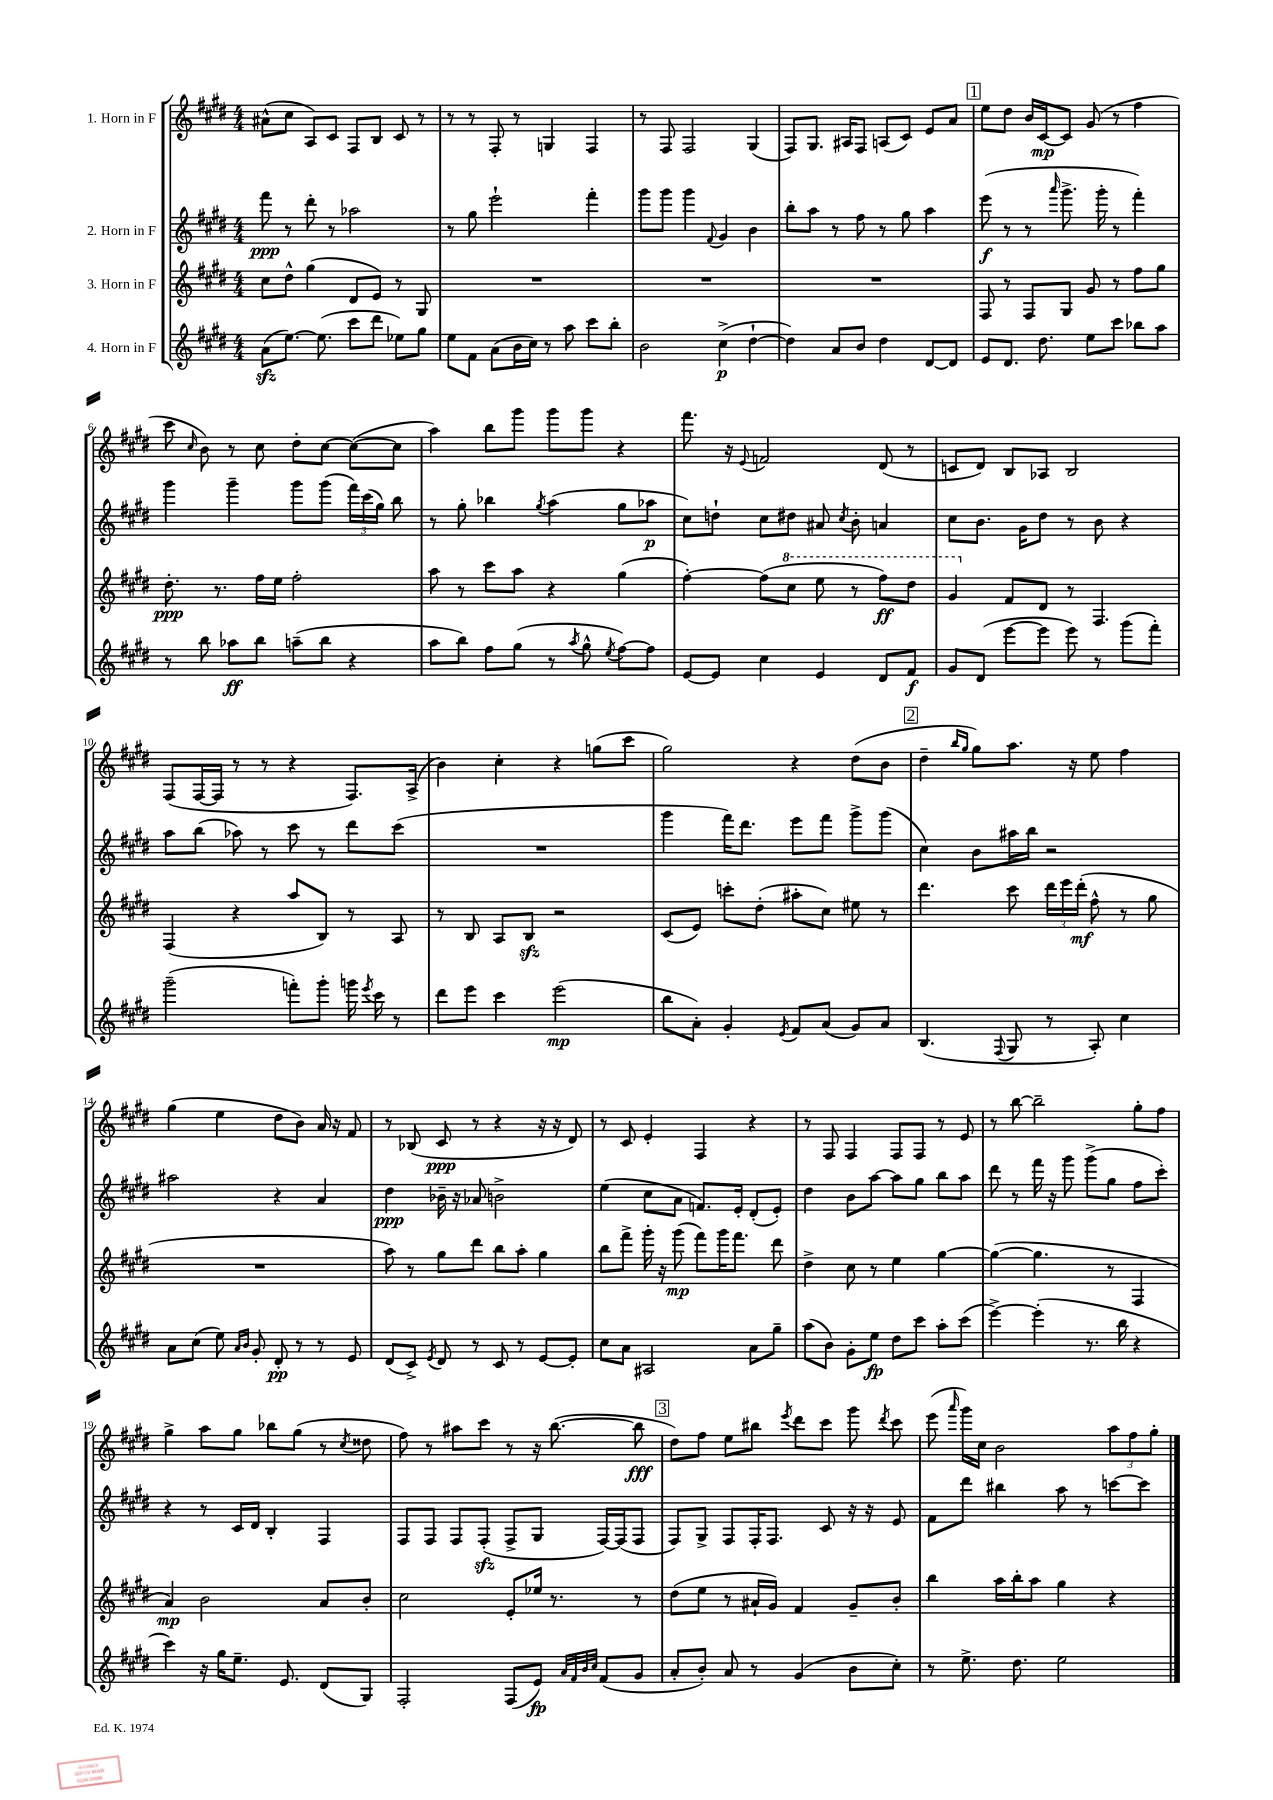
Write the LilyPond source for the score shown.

<<
\new StaffGroup <<
\new Staff = "s0" \with { instrumentName = "1. Horn in F" } {
    \clef treble \key e \major \numericTimeSignature \time 4/4
    \autoBeamOff ais'8[-^( cis''8] a8[) cis'8] fis8[ b8] cis'8 r8 |
    r8 r8 fis8-. r8 g4 fis4 |
    r8 fis8 fis2 gis4( |
    fis8[) gis8.] ais16[ fis8] a8[( cis'8]) e'8[ a'8] |
    \mark \markup { \box "1" } e''8[ dis''8] b'16[ cis'16~\mp cis'8] gis'8( r8 fis''4 |
    cis'''8 \grace { cis''16 } b'8) r8 cis''8 dis''8[-. cis''8]~ cis''8[~( cis''8] |
    a''4) b''8[ gis'''8] gis'''8[ gis'''8] r4 |
    fis'''8. r16 \appoggiatura { e'8 } f'2 dis'8( r8 |
    c'8[ dis'8]) b8[ aes8] b2 |
    fis8[( fis16~ fis16] r8 r8 r4 fis8.[) a16]->( |
    b'4) cis''4-. r4 g''8[( cis'''8] |
    gis''2) r4 dis''8[( b'8] |
    \mark \markup { \box "2" } dis''4-- \grace { b''16[ gis''16] } gis''8[) a''8.] r16 e''8 fis''4 |
    gis''4( e''4 dis''8[ b'8]) a'16 r16 fis'8 |
    r8 bes8( cis'8\ppp r8 r4 r16 r16 dis'8) |
    r8 cis'8 e'4-. fis4 r4 |
    r8 fis8 fis4 fis8[ fis8] r8 e'8 |
    r8 b''8~ b''2-- gis''8[-. fis''8] |
    gis''4-> a''8[ gis''8] bes''8[ gis''8]( r8 \acciaccatura { cis''8 } disis''8 |
    fis''8) r8 ais''8[ cis'''8] r8 r16 b''8.~( b''8\fff |
    \mark \markup { \box "3" } dis''8[) fis''8] e''8[ bis''8] \acciaccatura { e'''8 } dis'''8[ cis'''8] gis'''8 \acciaccatura { dis'''8 } cis'''8 |
    e'''8( \grace { a'''16 } gis'''16[) cis''16] b'2 \tuplet 3/2 { a''8[ fis''8 gis''8]-. } \bar "|." |
}
\new Staff = "s1" \with { instrumentName = "2. Horn in F" } {
    \clef treble \key e \major \numericTimeSignature \time 4/4
    \autoBeamOff fis'''8\ppp r8 dis'''8-. r8 aes''2 |
    r8 gis''8 e'''2-! fis'''4-. |
    gis'''8[ gis'''8] gis'''4 \appoggiatura { fis'8 } gis'4 b'4 |
    b''8[-. a''8] r8 fis''8 r8 gis''8 a''4 |
    \mark \markup { \box "1" } e'''8\f( r8 r8 \grace { a'''16 } gis'''8.-> gis'''16-. r8 fis'''4-.) |
    gis'''4 gis'''4-- gis'''8[ gis'''8]( \tuplet 3/2 { fis'''16[) cis'''16( gis''16]) } b''8 |
    r8 gis''8-. bes''4 \acciaccatura { gis''8 } a''4( gis''8[ aes''8]\p |
    cis''8[) d''8]-! cis''8[ dis''8] ais'8 \acciaccatura { cis''8 } b'8-. a'4 |
    cis''8[ b'8.] gis'16[ dis''8] r8 b'8 r4 |
    a''8[ b''8]( aes''8) r8 cis'''8 r8 dis'''8[ cis'''8]( |
    R1 |
    gis'''4 fis'''16[) dis'''8.] e'''8[ fis'''8] gis'''8[-> gis'''8]( |
    \mark \markup { \box "2" } cis''4) b'8[ ais''16 b''16] r2 |
    ais''2 r4 a'4 |
    dis''4\ppp bes'16-- r16 aes'8 b'2-> |
    e''4( cis''8[ a'8] f'8.[) e'16]-. dis'8[-.( e'8]-.) |
    dis''4 b'8[ a''8]~ a''8[ gis''8] b''8[ a''8] |
    dis'''8 r8 fis'''16 r16 gis'''8 gis'''8[->( gis''8] fis''8[ cis'''8]-.) |
    r4 r8 cis'16[ dis'16] b4-. fis4 |
    fis8[ fis8] fis8[ fis8]-.\sfz( fis8[-> gis8] fis16[~) fis16( fis8] |
    \mark \markup { \box "3" } fis8[) gis8]-> fis8[ fis16-. fis8.] cis'8 r16 r16 e'8 |
    fis'8[ dis'''8] bis''4 a''8 r8 c'''8[~ c'''8] \bar "|." |
}
\new Staff = "s2" \with { instrumentName = "3. Horn in F" } {
    \clef treble \key e \major \numericTimeSignature \time 4/4
    \autoBeamOff cis''8[ dis''8]-^ gis''4( dis'8[ e'8]) r8 gis8 |
    R1 |
    R1 |
    R1 |
    \mark \markup { \box "1" } fis8 r8 fis8[ gis8] gis'8 r8 fis''8[ gis''8] |
    dis''8.-.\ppp r8. fis''16[ e''16] fis''2-. |
    a''8 r8 cis'''8[ a''8] r4 gis''4( |
    fis''4~-.) fis''8[( \ottava #1 cis'''8] e'''8 r8 fis'''8[\ff) dis'''8] |
    gis''4 \ottava #0 fis'8[ dis'8] r8 fis4. |
    fis4( r4 a''8[ b8]) r8 a8 |
    r8 b8 a8[ b8]\sfz r2 |
    cis'8[( e'8]) c'''8[-. dis''8]-.( ais''8[-. cis''8]) eis''8 r8 |
    \mark \markup { \box "2" } dis'''4. cis'''8 \tuplet 3/2 { dis'''16[ e'''16 dis'''16]-.\mf( } fis''8-^ r8 gis''8 |
    R1 |
    a''8) r8 gis''8[ dis'''8] b''8[ a''8]-. gis''4 |
    b''8[ fis'''8]-> gis'''16-. r16 gis'''8\mp( fis'''8[) gis'''16 fis'''8.] dis'''8 |
    dis''4-> cis''8 r8 e''4 gis''4~ |
    gis''4~( gis''4. r8 fis4 |
    a'4\mp) b'2 a'8[ b'8]-. |
    cis''2 e'8[-. ees''16] r8. r8 |
    \mark \markup { \box "3" } dis''8[( e''8] r8 ais'16[-! gis'16]) fis'4 gis'8[-- b'8]-. |
    b''4 a''16[ b''16-. a''8] gis''4 r4 \bar "|." |
}
\new Staff = "s3" \with { instrumentName = "4. Horn in F" } {
    \clef treble \key e \major \numericTimeSignature \time 4/4
    \autoBeamOff a'8[\sfz( e''8.]~) e''8.( cis'''8[ dis'''8] ees''8[) gis''8] |
    e''8[ fis'8] a'8[( b'16 cis''16]) r8 a''8 cis'''8[ b''8]-. |
    b'2 cis''4->\p( dis''4~-! |
    dis''4) a'8[ b'8] dis''4 dis'8[~ dis'8] |
    \mark \markup { \box "1" } e'8[ dis'8.] dis''8. e''8[ cis'''8] bes''8[ a''8] |
    r8 b''8 aes''8[\ff b''8] a''8[--( b''8] r4 |
    a''8[ b''8]) fis''8[ gis''8]( r8 \acciaccatura { a''8 } gis''8-^ \acciaccatura { e''8 } fis''8[~) fis''8] |
    e'8[~ e'8] cis''4 e'4 dis'8[ fis'8]\f |
    gis'8[ dis'8]( e'''8[~ e'''8] e'''8) r8 gis'''8[( fis'''8]-.) |
    gis'''2--( f'''8[-.) gis'''8]-. g'''16 \acciaccatura { e'''8 } cis'''16 r8 |
    dis'''8[ e'''8] cis'''4 e'''2\mp( |
    b''8[ a'8]-.) gis'4-. \acciaccatura { e'8 } fis'8[ a'8]( gis'8[) a'8] |
    \mark \markup { \box "2" } b4.( \appoggiatura { fis8 } gis8 r8 a8-.) cis''4 |
    a'8[ cis''8]( e''8) \grace { a'16[ b'16] } gis'8-. dis'8-.\pp r8 r8 e'8 |
    dis'8[( cis'8]->) \acciaccatura { e'8 } dis'8 r8 cis'8 r8 e'8[~ e'8]-. |
    cis''8[ a'8] ais2 a'8[ gis''8]-- |
    a''8[( b'8]) gis'8[-. e''8]\fp dis''8[ cis'''8] a''8[-. cis'''8]( |
    e'''4~->) e'''4-.( r8. b''16 r4 |
    cis'''4) r16 gis''16[ e''8.]-- e'8. dis'8[( gis8]) |
    fis2-. fis8[( e'8]\fp) \grace { a'32[ fis'32 b'32 cis''32] } fis'8[( gis'8] |
    \mark \markup { \box "3" } a'8[-. b'8]-.) a'8 r8 gis'4( b'8[ cis''8]-.) |
    r8 e''8.-> dis''8. e''2 \bar "|." |
}
>>
>>
